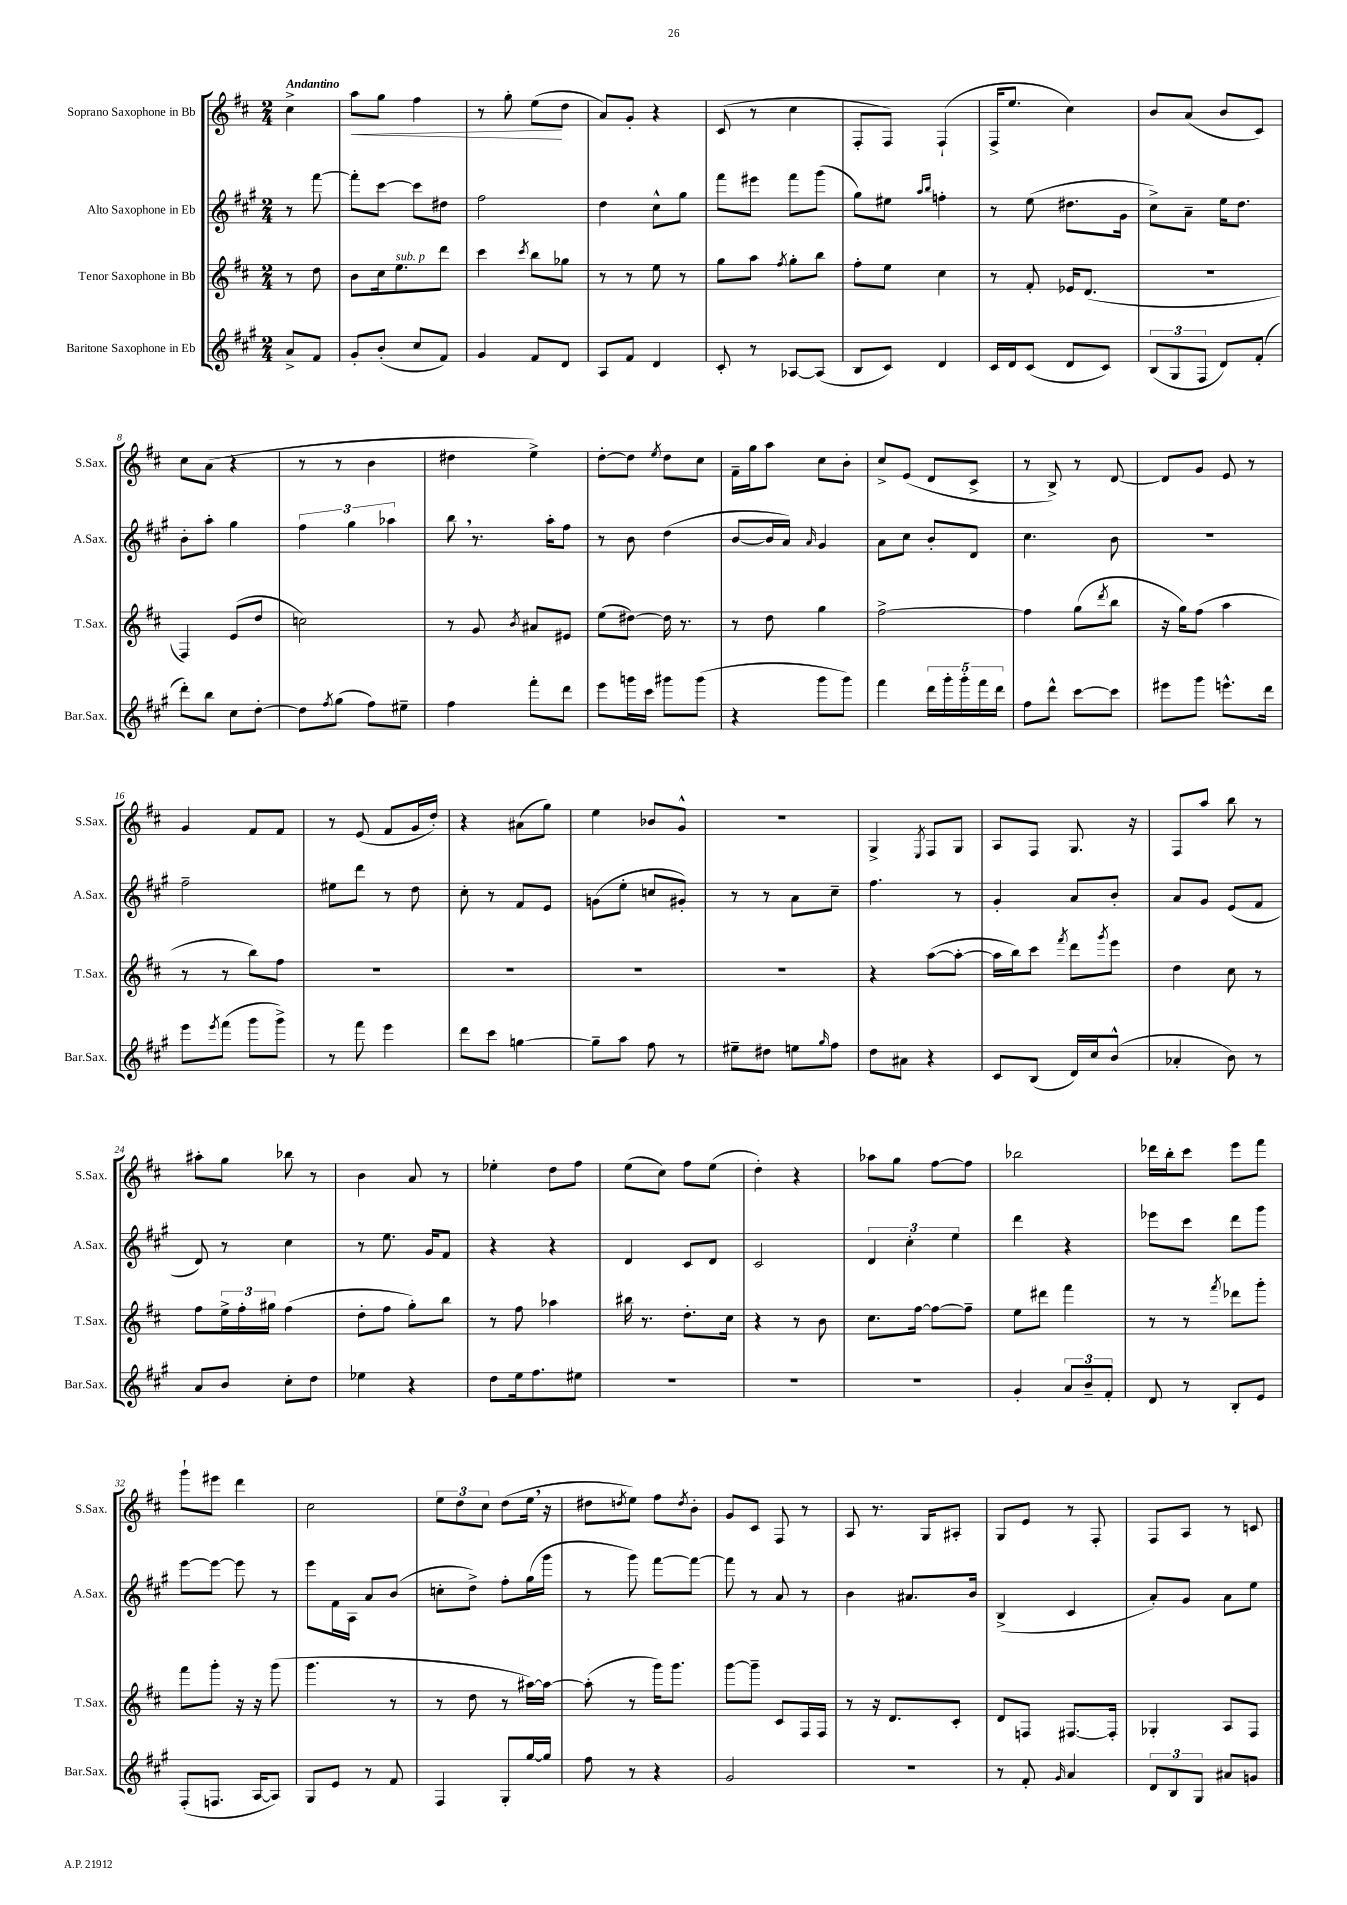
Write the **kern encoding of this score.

**kern	**kern	**kern	**kern
*staff4	*staff3	*staff2	*staff1
*clefG2	*clefG2	*clefG2	*clefG2
*k[f#c#g#]	*k[f#c#]	*k[f#c#g#]	*k[f#c#]
*M2/4	*M2/4	*M2/4	*M2/4
8a^/L	8r	8r	4cc#^\
8f#/J	8dd\	[8fff#\	.
=	=	=	=
8g#'/L	8b\L	8fff#'\]L	8aa\L
(8b'/J	16cc#\k	[8ccc#\J	8gg\J
.	8.ee\	.	.
8cc#/L	.	8ccc#\]L	4ff#\
8f#/J)	8ddd\J	8dd#\J	.
=	=	=	=
4g#/	4ccc#\	2ff#\	8r
.	.	.	8gg'\
.	8qccc#/	.	.
8f#/L	8bb\L	.	(8ee\L
8d/J	8gg-\J	.	8dd\J
=	=	=	=
8A/L	8r	4dd\	8a/L)
8f#/J	8r	.	8g'/J
4d/	8ee\	8cc#^^\L	4r
.	8r	8gg#\J	.
=	=	=	=
8c#'/	8gg\L	8fff#\L	(8c#/
8r	8aa\J	8eee#\J	8r
.	8qff#/	.	.
[8A-/L	8gg'\L	8fff#\L	4cc#\
(8A-/]J	8bb\J	(8ggg#\J	.
=	=	=	=
8B/L	8ff#'\L	8gg#\L)	8F#'/L
8c#/J)	8ee\J	8ee#\J	8F#/J)
.	.	16qqaa/LL	.
.	.	16qqbb/JJ	.
4d/	4cc#\	4ff'\	(4F#`/
=	=	=	=
16c#/LL	8r	8r	16F#^/LK
16d/J	.	.	8.ee/J
(8c#/J	8f#'/	(8ee\	.
8d/L	16e-/LK	8.dd#\L	4cc#\)
.	(8.d/J	.	.
8c#/J)	.	.	.
.	.	16g#\Jk	.
=	=	=	=
(12B/L	2r	8cc#^\L)	8b/L
12G#/	.	.	.
.	.	8a~\J	(8a/J
12F#/J	.	.	.
8d/L)	.	16ee\LK	8b/L
.	.	8.dd\J	.
(8f#'/J	.	.	8c#/J)
=	=	=	=
8ddd'\L)	4F#/)	8b'\L	8cc#\L
8bb\J	.	8aa'\J	(8a\J
8cc#\L	(8e/L	4gg#\	4r
[8dd'\J	8dd/J	.	.
=	=	=	=
8dd\]L	2cc\)	6ff#\	8r
8qff#/	.	.	.
(8gg#\J	.	.	8r
.	.	6gg#\	.
8ff#\L)	.	.	4b\
.	.	6aa-\	.
8ee#~\J	.	.	.
=	=	=	=
4ff#\	8r	8bb\	4dd#\
.	8g/	8.r	.
.	8qb/	.	.
8fff#'\L	8a#/L	.	4ee^\)
.	.	16aa'\LK	.
8ddd\J	8e#/J	8ff#\J	.
=	=	=	=
8eee\L	(8ee\L	8r	[8dd'\L
16ggg\L	[8dd#\J)	8b\	8dd\]J
16ccc#\JJ	.	.	.
.	.	.	8qee/
8ggg#\L	16dd#\]	(4dd\	8dd\L
.	8.r	.	.
(8ggg#\J	.	.	8cc#\J
=	=	=	=
4r	8r	[8b/L	16f#~\LL
.	.	.	16gg\J
.	8dd\	16b/]L	8aa\J
.	.	16a/JJ)	.
.	.	16qqa/	.
8ggg#\L	4gg\	4g#/	8cc#\L
8ggg#\J)	.	.	8b'\J
=	=	=	=
4fff#\	[2ff#^\	8a\L	8cc#^/L
.	.	8cc#\J	(8e/J
20ddd\LL	.	8b'/L	8d/L
20ggg#'\	.	.	.
20ggg#'\	.	.	.
.	.	8d/J	8c#^/J
20fff#\	.	.	.
20ddd\JJ	.	.	.
=	=	=	=
8ff#\L	4ff#\]	4.cc#\	8r
8ddd^^\J	.	.	8B^/)
[8ccc#\L	(8gg\L	.	8r
.	8qddd/	.	.
8ccc#\]J	8bb\J	8b\	[8d/
=	=	=	=
8eee#\L	16r	2r	8d/]L
.	16gg\LK)	.	.
8ggg#\J	(8ff#\J	.	8g/J
8.eee^^\L	4aa\	.	8e/
.	.	.	8r
16ddd\Jk	.	.	.
=	=	=	=
8eee\L	8r	2ff#~\	4g/
8qeee/	.	.	.
(8fff#\J	8r	.	.
8ggg#\L	8bb\L)	.	8f#/L
8ggg#^\J)	8ff#\J	.	8f#/J
=	=	=	=
8r	2r	8ee#\L	8r
8fff#\	.	8ddd\J	(8e/
4eee\	.	8r	8f#/L
.	.	8dd\	16g/L
.	.	.	16dd'/JJ)
=	=	=	=
8ddd\L	2r	8cc#'\	4r
8ccc#\J	.	8r	.
[4gg\	.	8f#/L	(8a#\L
.	.	8e/J	8gg\J)
=	=	=	=
8gg~\]L	2r	(8g\L	4ee\
8aa\J	.	8ee'\J	.
8ff#\	.	8cc/L	8b-/L
8r	.	8g#'/J)	8g^^/J
=	=	=	=
8ee#~\L	2r	8r	2r
8dd#\J	.	8r	.
8ee\L	.	8a\L	.
16qqgg#/	.	.	.
8ff#\J	.	8cc#~\J	.
=	=	=	=
8dd\L	4r	4.ff#\	4G^/
8a#\J	.	.	.
.	.	.	8qE/
4r	([8aa\L	.	8F#/L
.	8aa'\_J	8r	8G/J
=	=	=	=
8c#/L	16aa\]LL	4g#'/	8A/L
.	16bb\J)	.	.
(8B/J	8ccc#\J	.	8F#/J
.	8qfff#/	.	.
16d/LL)	8ddd\L	8a/L	8.G/
16cc#/J	.	.	.
.	8qggg/	.	.
(8b^^/J	8eee\J	8b'/J	.
.	.	.	16r
=	=	=	=
4a-'/	4dd\	8a/L	8F#/L
.	.	8g#/J	8aa/J
8b\)	8cc#\	(8e/L	8bb\
8r	8r	8f#/J	8r
=	=	=	=
8a/L	8ff#\L	8d/)	8aa#'\L
8b/J	24ee^\L	8r	8gg\J
.	24ff#'\	.	.
.	24gg#\JJ	.	.
8cc#'\L	(4ff#\	4cc#\	8bb-\
8dd\J	.	.	8r
=	=	=	=
4ee-\	8dd'\L	8r	4b\
.	8ff#\J	8.ee\	.
4r	8gg'\L)	.	8a/
.	.	16g#/LK	.
.	8bb\J	8f#/J	8r
=	=	=	=
8dd\L	8r	4r	4ee-'\
16ee\k	8ff#\	.	.
8.ff#\	.	.	.
.	4aa-\	4r	8dd\L
8ee#\J	.	.	8ff#\J
=	=	=	=
2r	16bb#\	4d/	(8ee\L
.	8.r	.	.
.	.	.	8cc#\J)
.	8.dd'\L	8c#/L	8ff#\L
.	.	8d/J	(8ee\J
.	16cc#\Jk	.	.
=	=	=	=
2r	4r	2c#/	4dd'\)
.	8r	.	4r
.	8b\	.	.
=	=	=	=
2r	8.cc#\L	6d/	8aa-\L
.	.	.	8gg\J
.	.	6cc#'\	.
.	[16ff#\Jk	.	.
.	8ff#\_L	.	[8ff#\L
.	.	6ee\	.
.	8ff#~\]J	.	8ff#\]J
=	=	=	=
4g#'/	8ee\L	4ddd\	2bb-\
.	8ddd#\J	.	.
12a/L	4fff#\	4r	.
12b~/	.	.	.
12f#'/J	.	.	.
=	=	=	=
8d/	8r	8eee-\L	16ddd-\LL
.	.	.	16bb'\J
8r	8r	8ccc#\J	8ccc#\J
.	8qfff#/	.	.
8B'/L	8ddd-\L	8ddd\L	8eee\L
8e/J	8ggg'\J	8ggg#\J	8fff#\J
=	=	=	=
(8F#'/L	8fff#\L	[8eee\L	8ggg`\L
8.F/J	8ggg'\J	8eee\_J	8eee#\J
.	16r	8eee\]	4ddd\
[16A/LK	16r	.	.
8A/]J)	(8ggg\	8r	.
=	=	=	=
8G#/L	4.ggg\	8eee\L	2cc#\
8e/J	.	16f#\L	.
.	.	16A\JJ	.
8r	.	8a/L	.
8f#/	8r	(8b/J	.
=	=	=	=
4F#/	8r	8cc'\L	12ee\L
.	.	.	12dd\
.	8dd\	8dd^\J)	.
.	.	.	12cc#\J
8G#'/L	8r	8ff#'\L	(8dd\L
[16gg#/L	[16aa#\LL)	(16gg#\L	16ee\Jk
16gg#/]JJ	16aa#\_JJ	16ggg#\JJ	16r
=	=	=	=
8ff#\	(8aa#'\]	8r	8dd#\L
.	.	.	8qdd/
8r	8r	8ggg#\)	8ee\J)
4r	16ggg\LK)	[8fff#\L	8ff#\L
.	8.ggg\J	.	.
.	.	.	8qdd/
.	.	8fff#\_J	8b'\J
=	=	=	=
2g#/	[8ggg\L	8fff#\]	8g/L
.	8ggg~\]J	8r	8c#/J
.	8c#/L	8a/	8F#/
.	16F#/L	8r	8r
.	16F#/JJ	.	.
=	=	=	=
2r	8r	4b\	8A/
.	16r	.	8.r
.	8.d/L	.	.
.	.	8.a#/L	.
.	.	.	16G/LK
.	8c#'/J	.	8A#'/J
.	.	16b/Jk	.
=	=	=	=
8r	8d/L	(4B^/	8G/L
8f#'/	8F/J	.	8e/J
16qqg#/	.	.	.
4a/	[8.F#/L	4c#/	8r
.	.	.	8F#'/
.	16F#'/]Jk	.	.
=	=	=	=
12d/L	4G-'/	8a'/L)	8F#/L
12B/	.	.	.
.	.	8g#/J	8A/J
12G#/J	.	.	.
8a#/L	8A/L	8a\L	8r
8g/J	8F#/J	8ee\J	8c/
==	==	==	==
*-	*-	*-	*-
